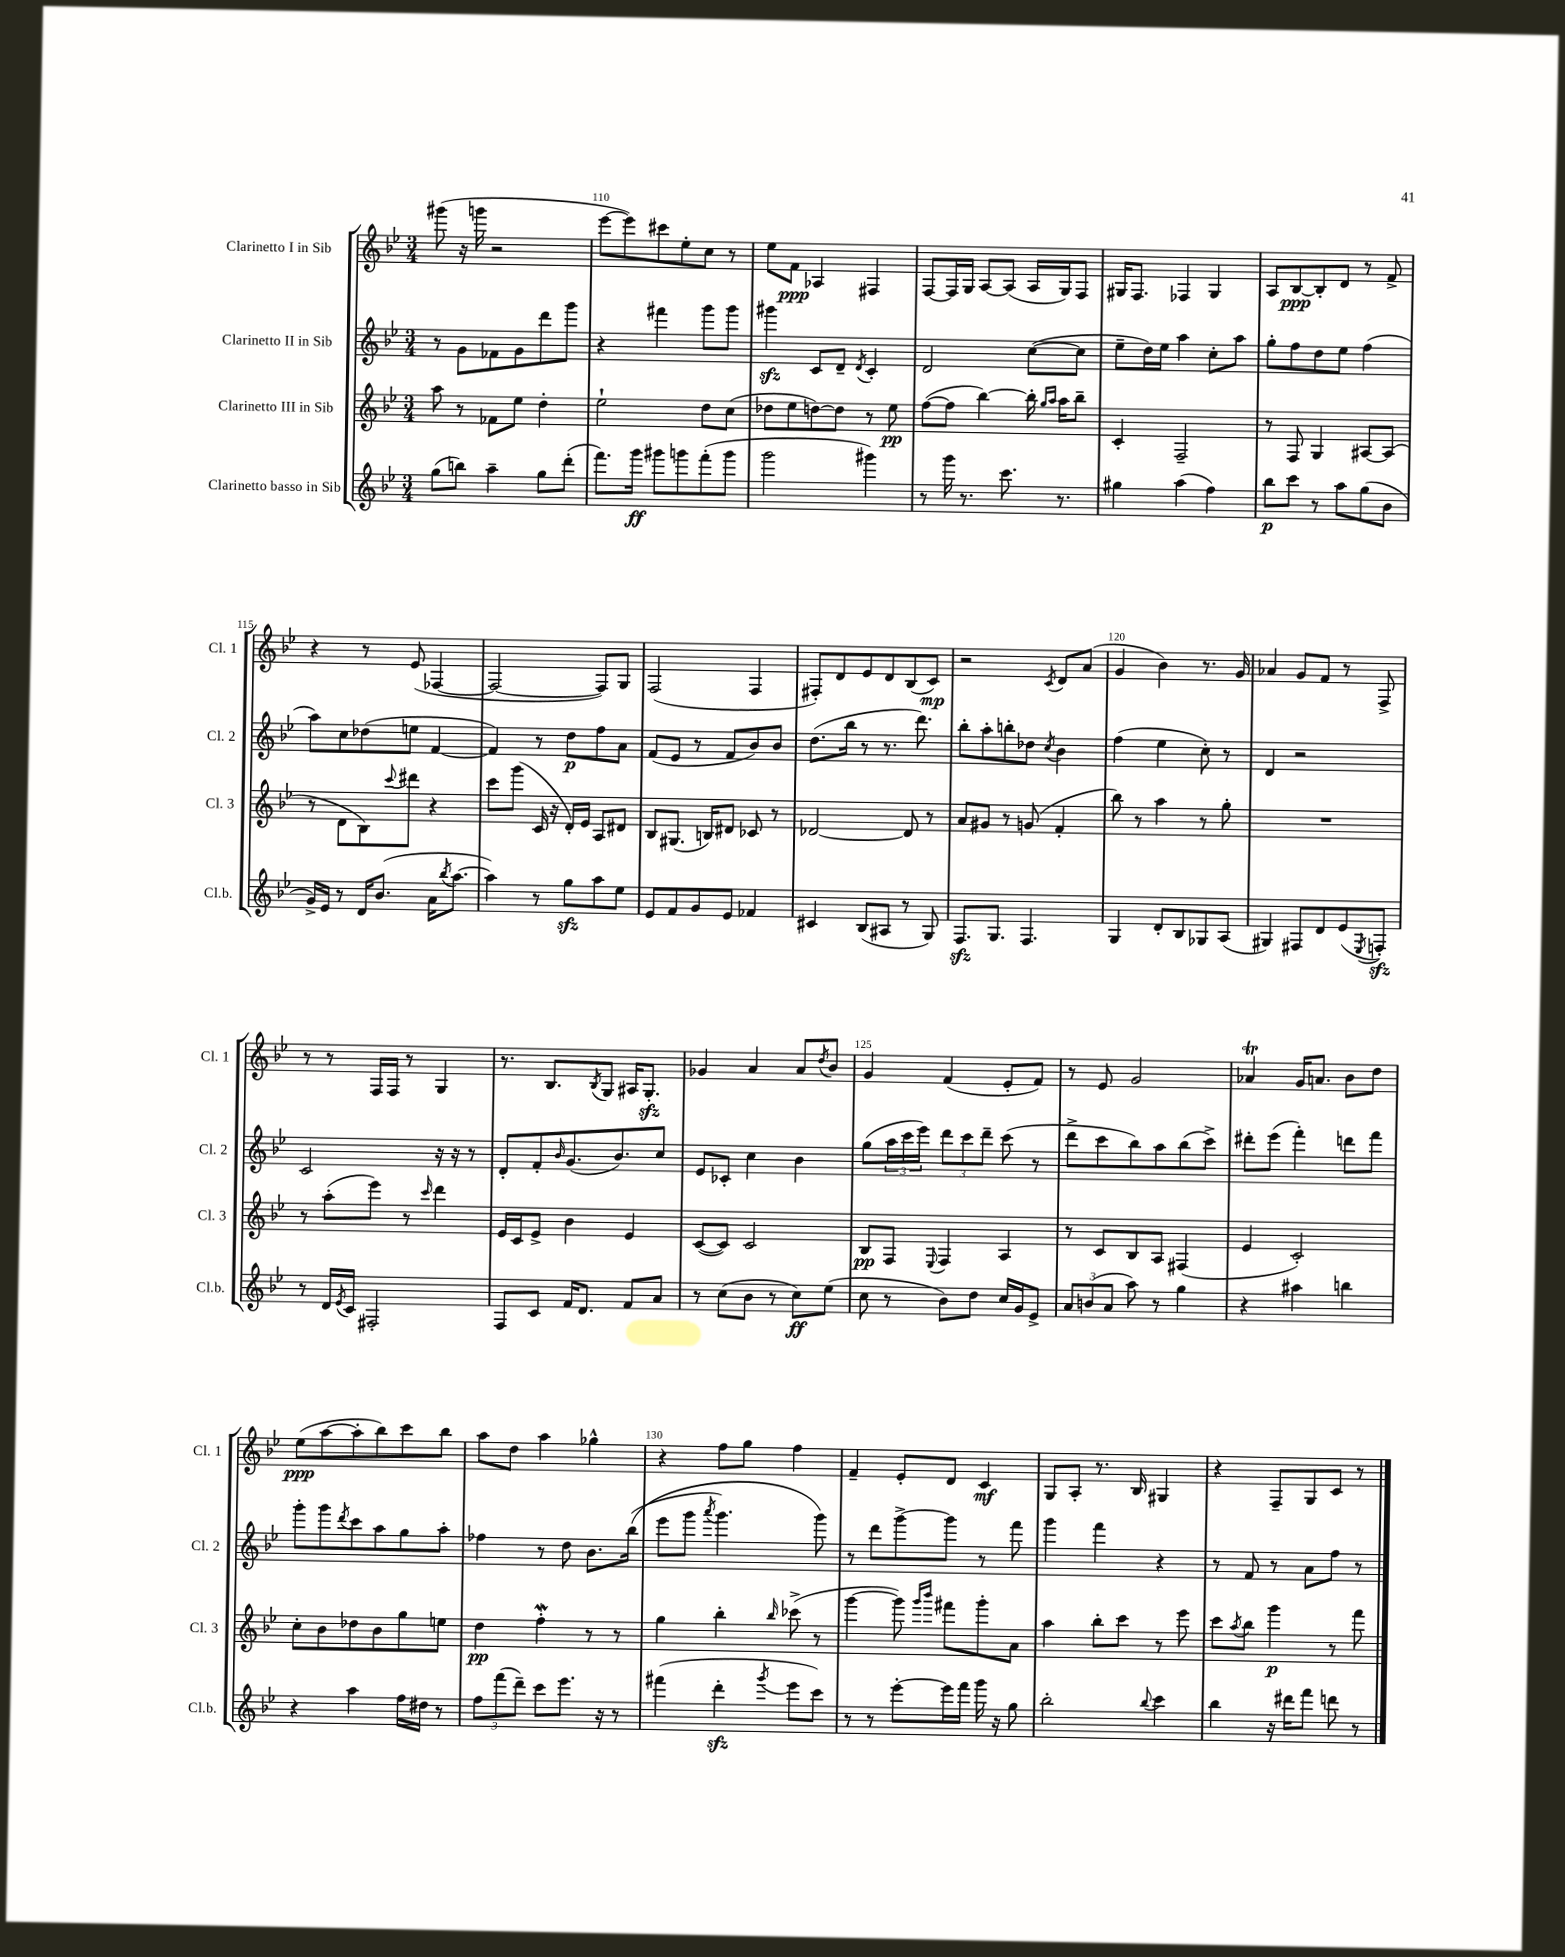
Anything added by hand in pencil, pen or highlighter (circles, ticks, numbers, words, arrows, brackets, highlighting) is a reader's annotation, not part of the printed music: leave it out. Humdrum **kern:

**kern	**dynam	**kern	**dynam	**kern	**dynam	**kern	**dynam
*part4	*part4	*part3	*part3	*part2	*part2	*part1	*part1
*staff4	*staff4	*staff3	*staff3	*staff2	*staff2	*staff1	*staff1
*I"Clarinetto basso in Sib	*	*I"Clarinetto III in Sib	*	*I"Clarinetto II in Sib	*	*I"Clarinetto I in Sib	*
*I'Cl.b.	*	*I'Cl. 3	*	*I'Cl. 2	*	*I'Cl. 1	*
*clefG2	*	*clefG2	*	*clefG2	*	*clefG2	*
*k[b-e-]	*	*k[b-e-]	*	*k[b-e-]	*	*k[b-e-]	*
*M3/4	*	*M3/4	*	*M3/4	*	*M3/4	*
=109	=109	=109	=109	=109	=109	=109	=109
(8gg\L	.	8aa\	.	8r	.	(8ggg#X\	.
8bbn\J)	.	8r	.	8g\L	.	16r	.
.	.	.	.	.	.	16gggn\	.
4aa~\	.	8f-X\L	.	8f-X\	.	2r	.
.	.	8ee-\J	.	8g\	.	.	.
8gg\L	.	4dd'\	.	8ddd\	.	.	.
(8ddd'\J	.	.	.	8ggg\J	.	.	.
=110	=110	=110	=110	=110	=110	=110	=110
8.fff\L)	.	2ee-`\	.	4r	.	[8eee-\L	.
.	.	.	.	.	.	8eee-\])	.
16ggg\Jk	ff	.	.	.	.	.	.
8ggg#X\L	.	.	.	4fff#X\	.	8ccc#X\	.
8gggn\	.	.	.	.	.	8ee-'\	.
(8fff'\	.	8dd\L	.	8ggg\L	.	8cc\J	.
8ggg\J	.	(8cc\J	.	8ggg\J	.	8r	.
=111	=111	=111	=111	=111	=111	=111	=111
2ggg\	.	8dd-X\L	.	4ggg#Xzz\	.	8ee-\L	.
.	.	8ee-\	.	.	.	8f\J	ppp
.	.	[8ddn\)	.	8c/L	.	4A-X/	.
.	.	8dd\J]	.	8d~/J	.	.	.
.	.	.	.	8qd/	.	.	.
4ggg#X\)	.	8r	.	4c'/	.	4F#X/	.
.	.	8ee-\	pp	.	.	.	.
=112	=112	=112	=112	=112	=112	=112	=112
8r	.	([8ff\L	.	2d/	.	[8F/L	.
16ggg\	.	8ff\J]	.	.	.	16F/L]	.
8.r	.	.	.	.	.	16G/JJ	.
.	.	[4bb-\)	.	.	.	[8A/L	.
8.ccc\	.	.	.	.	.	(8A/J]	.
.	.	16bb-'\]	.	([8cc\L	.	16A/LL	.
.	.	16qqgg/LL	.	.	.	.	.
.	.	16qqaa/JJ	.	.	.	.	.
8.r	.	16aa\KL	.	.	.	16G/J)	.
.	.	8bb-~\J	.	8cc\J]	.	8F/J	.
=113	=113	=113	=113	=113	=113	=113	=113
4gg#X\	.	4c'/	.	8ee-~\L	.	16G#X/KL	.
.	.	.	.	.	.	8.F/J	.
.	.	.	.	16dd\L)	.	.	.
.	.	.	.	16ee-\JJ	.	.	.
(4aa\	.	2F~/	.	4aa\	.	4F-X/	.
4ff\)	.	.	.	8cc'\L	.	4G#/	.
.	.	.	.	8aa\J	.	.	.
=114	=114	=114	=114	=114	=114	=114	=114
8bb-\L	p	8r	.	8gg'\L	.	8A/L	.
8ccc\J	.	8F/	.	8ff\	.	[8B-/	ppp
8r	.	4G/	.	8dd\	.	8B-'/]	.
8aa\L	.	.	.	8ee-\J	.	8d/J	.
(8gg\	.	[8A#X/L	.	(4ff\	.	8r	.
8b-\J	.	(8A#/J]	.	.	.	8f^/	.
!!LO:LB:g=z
=115	=115	=115	=115	=115	=115	=115	=115
16g^/LL)	.	8r	.	8aa\L)	.	4r	.
16e-/JJ	.	.	.	.	.	.	.
8r	.	8d\L	.	8cc\	.	.	.
16d/KL	.	8B-\)	.	(8dd-X\	.	8r	.
(8.b-/J	.	.	.	.	.	.	.
.	.	8qqccc/	.	.	.	.	.
.	.	8ddd#X\J	.	8een\J	.	(8e-/	.
16a\KL	.	4r	.	[4f/	.	[4F-X/	.
8qbb-/	.	.	.	.	.	.	.
[8.aa\J	.	.	.	.	.	.	.
=116	=116	=116	=116	=116	=116	=116	=116
4aa\])	.	8ccc\L	.	4f/])	.	2F-/_	.
.	.	(8ggg\J	.	.	.	.	.
8r	.	16c/	.	8r	.	.	.
.	.	16r	.	.	.	.	.
8ggzz\L	.	16d'/LL)	.	8dd\L	p	.	.
.	.	16e-/JJ	.	.	.	.	.
8aa\	.	8A/L	.	8ff\	.	8F-/L])	.
8ee-\J	.	8d#X/J	.	8a\J	.	8G/J	.
=117	=117	=117	=117	=117	=117	=117	=117
8e-/L	.	8B-/L	.	(8f/L	.	(2F/	.
8f/	.	(8.G#X/J	.	8e-/J	.	.	.
8g/	.	.	.	8r	.	.	.
.	.	16Bn/KL)	.	.	.	.	.
8e-/J	.	8d#X/J	.	8f/L	.	.	.
4f-X/	.	8c-X/	.	8b-/)	.	4F/	.
.	.	8r	.	8b-/J	.	.	.
=118	=118	=118	=118	=118	=118	=118	=118
4c#X/	.	[2d-X/	.	(8.dd\L	.	8F#X'/L)	.
.	.	.	.	.	.	8d/	.
.	.	.	.	16bb-\Jk	.	.	.
(8B-/L	.	.	.	8r	.	8e-/	.
8A#X/J	.	.	.	8.r	.	8d/	.
8r	.	8d-/]	.	.	.	(8B-/	.
.	.	.	.	8.ddd\)	.	.	.
8G/)	.	8r	.	.	.	8c/J)	mp
=119	=119	=119	=119	=119	=119	=119	=119
8.Fzz/L	.	8a/L	.	8bb-'\L	.	2r	.
.	.	8g#X/J	.	8aa'\	.	.	.
8.G/J	.	.	.	.	.	.	.
.	.	8r	.	8bbn'\	.	.	.
4.F/	.	(8gn/	.	8dd-X\J	.	.	.
.	.	.	.	8qcc/	.	8qc/	.
.	.	4f'/	.	4b-\	.	8d/L	.
.	.	.	.	.	.	(8a/J	.
=120	=120	=120	=120	=120	=120	=120	=120
4G/	.	8bb-\)	.	(4ff\	.	4g/	.
.	.	8r	.	.	.	.	.
8d'/L	.	4aa\	.	4ee-\	.	4b-\)	.
8B-/	.	.	.	.	.	.	.
8G-X/	.	8r	.	8cc'\)	.	8.r	.
(8A/J	.	8gg'\	.	8r	.	.	.
.	.	.	.	.	.	16g/	.
=121	=121	=121	=121	=121	=121	=121	=121
4G#X/)	.	2.r	.	4d/	.	4a-X/	.
8F#X/L	.	.	.	2r	.	8g/L	.
8d/	.	.	.	.	.	8f/J	.
(8e-/	.	.	.	.	.	8r	.
8qE-/	.	.	.	.	.	.	.
8Fnzz'/J)	.	.	.	.	.	8F^/	.
!!LO:LB:g=z
=122	=122	=122	=122	=122	=122	=122	=122
8r	.	8r	.	2c/	.	8r	.
16d/LL	.	(8aa'\L	.	.	.	8r	.
8qe-/	.	.	.	.	.	.	.
16c/JJ	.	.	.	.	.	.	.
2F#X'/	.	8eee-\J)	.	.	.	16F/LL	.
.	.	.	.	.	.	16F/JJ	.
.	.	8r	.	.	.	8r	.
.	.	16qqccc/	.	.	.	.	.
.	.	4ddd\	.	16r	.	4G/	.
.	.	.	.	16r	.	.	.
.	.	.	.	8r	.	.	.
=123	=123	=123	=123	=123	=123	=123	=123
8F/L	.	16e-/LL	.	8d'/L	.	8.r	.
.	.	16c/J	.	.	.	.	.
8c/J	.	8e-^/J	.	8f'/	.	.	.
.	.	.	.	.	.	8.B-/L	.
.	.	.	.	16qqb-/	.	.	.
16f/KL	.	4b-\	.	(8.g/	.	.	.
8.d/J	.	.	.	.	.	.	.
.	.	.	.	.	.	8qB-/	.
.	.	.	.	.	.	8G/J	.
.	.	.	.	8.b-/)	.	.	.
8f/L	.	4e-/	.	.	.	16A#X/KL	.
.	.	.	.	.	.	8.Gzz'/J	.
8a/J	.	.	.	8cc/J	.	.	.
=124	=124	=124	=124	=124	=124	=124	=124
8r	.	([8c/L	.	8e-/L	.	4g-X/	.
(8cc\L	.	8c/J])	.	8c-X'/J	.	.	.
8b-\J	.	2c/	.	4cc\	.	4a/	.
8r	.	.	.	.	.	.	.
8cc\L)	ff	.	.	4b-\	.	8a/L	.
.	.	.	.	.	.	8qdd/	.
(8ee-\J	.	.	.	.	.	8b-/J	.
=125	=125	=125	=125	=125	=125	=125	=125
8cc\	.	8B-/L	pp	(8gg\L	.	4g/	.
8r	.	8F/J	.	24aa\L	.	.	.
.	.	.	.	24ccc\	.	.	.
.	.	.	.	24eee-\JJ)	.	.	.
.	.	8qqE-/	.	.	.	.	.
8b-\L)	.	4F/	.	12ddd\L	.	(4f/	.
.	.	.	.	12ccc\	.	.	.
8dd\J	.	.	.	.	.	.	.
.	.	.	.	12ddd~\J	.	.	.
16cc/LL	.	4A/	.	(8ccc\	.	8e-'/L	.
16g/J	.	.	.	.	.	.	.
8e-^/J	.	.	.	8r	.	8f/J)	.
=126	=126	=126	=126	=126	=126	=126	=126
12a/L	.	8r	.	8ddd^\L	.	8r	.
(12bn/	.	.	.	.	.	.	.
.	.	8c/L	.	8ccc\	.	8e-/	.
12a/J	.	.	.	.	.	.	.
8aa\)	.	8B-/	.	8bb-\)	.	2g/	.
8r	.	8A/J	.	8aa\	.	.	.
4gg\	.	(4F#X/	.	(8bb-\	.	.	.
.	.	.	.	8ccc^\J)	.	.	.
=127	=127	=127	=127	=127	=127	=127	=127
4r	.	4e-/	.	8ddd#X'\L	.	4a-XT/	.
.	.	.	.	(8eee-\J	.	.	.
4aa#X\	.	2c'/)	.	4fff'\)	.	16g/KL	.
.	.	.	.	.	.	8.an/J	.
4bbn\	.	.	.	8dddn\L	.	8b-\L	.
.	.	.	.	8fff\J	.	8dd\J	.
!!LO:LB:g=z
=128	=128	=128	=128	=128	=128	=128	=128
4r	.	8cc'\L	.	8ggg'\L	.	(8ee-\L	ppp
.	.	8b-\	.	8ggg\	.	[8aa\	.
.	.	.	.	8qddd/	.	.	.
4aa\	.	8dd-X\	.	8ccc\	.	8aa'\]	.
.	.	8b-\	.	8aa\	.	8bb-\)	.
16ff\LL	.	8gg\	.	8gg\	.	8ccc\	.
16dd#X\JJ	.	.	.	.	.	.	.
8r	.	8een\J	.	8aa'\J	.	8bb-\J	.
=129	=129	=129	=129	=129	=129	=129	=129
12ff\L	.	4dd\	pp	4ff-X\	.	8aa\L	.
(12fff\	.	.	.	.	.	.	.
.	.	.	.	.	.	8dd\J	.
12ddd~\J)	.	.	.	.	.	.	.
8ccc\L	.	4ffW'\	.	8r	.	4aa\	.
8.eee-\J	.	.	.	8dd\	.	.	.
.	.	8r	.	8.b-\L	.	4gg-X^^\	.
16r	.	.	.	.	.	.	.
8r	.	8r	.	.	.	.	.
.	.	.	.	((16bb-\Jk	.	.	.
=130	=130	=130	=130	=130	=130	=130	=130
(4fff#X\	.	4gg\	.	8eee-\L	.	4r	.
.	.	.	.	8ggg\J	.	.	.
.	.	.	.	8qaaa/	.	.	.
4dddzz'\	.	4bb-'\	.	4.ggg\)	.	8ff\L	.
.	.	.	.	.	.	8gg\J	.
8qggg/	.	16qqbb-/	.	.	.	.	.
8eee-\L	.	(8ccc-X^\	.	.	.	4ff\	.
8ccc\J)	.	8r	.	8ggg\)	.	.	.
=131	=131	=131	=131	=131	=131	=131	=131
8r	.	[4ggg\	.	8r	.	4f~/	.
8r	.	.	.	8ddd\L	.	.	.
[8eee-'\L	.	8ggg\])	.	[8ggg^\	.	8e-'/L	.
.	.	16qqggg/LL	.	.	.	.	.
.	.	16qqbbb-/JJ	.	.	.	.	.
16eee-\L]	.	8fff#X\L	.	8ggg\J]	.	8d/J	.
16fff\JJ	.	.	.	.	.	.	.
16ggg\	.	8ggg'\	.	8r	.	4c/	mf
16r	.	.	.	.	.	.	.
8gg\	.	8a\J	.	8fff\	.	.	.
=132	=132	=132	=132	=132	=132	=132	=132
2bb-'\	.	4aa\	.	4ggg\	.	8G/L	.
.	.	.	.	.	.	8A'/J	.
.	.	8bb-'\L	.	4fff\	.	8.r	.
.	.	8ccc\J	.	.	.	.	.
.	.	.	.	.	.	16B-/	.
8qqbb-/	.	.	.	.	.	.	.
4ccc\	.	8r	.	4r	.	4G#X/	.
.	.	8eee-\	.	.	.	.	.
=133	=133	=133	=133	=133	=133	=133	=133
4bb-\	.	8ccc\L	.	8r	.	4r	.
.	.	8qaa/	.	.	.	.	.
.	.	8bb-\J	.	8f/	.	.	.
16r	.	4ggg\	p	8r	.	8F~/L	.
16ddd#X\KL	.	.	.	.	.	.	.
8fff\J	.	.	.	8a\L	.	8G/	.
8dddn\	.	8r	.	8ff\J	.	8c/J	.
8r	.	8fff\	.	8r	.	8r	.
==	==	==	==	==	==	==	==
*-	*-	*-	*-	*-	*-	*-	*-
